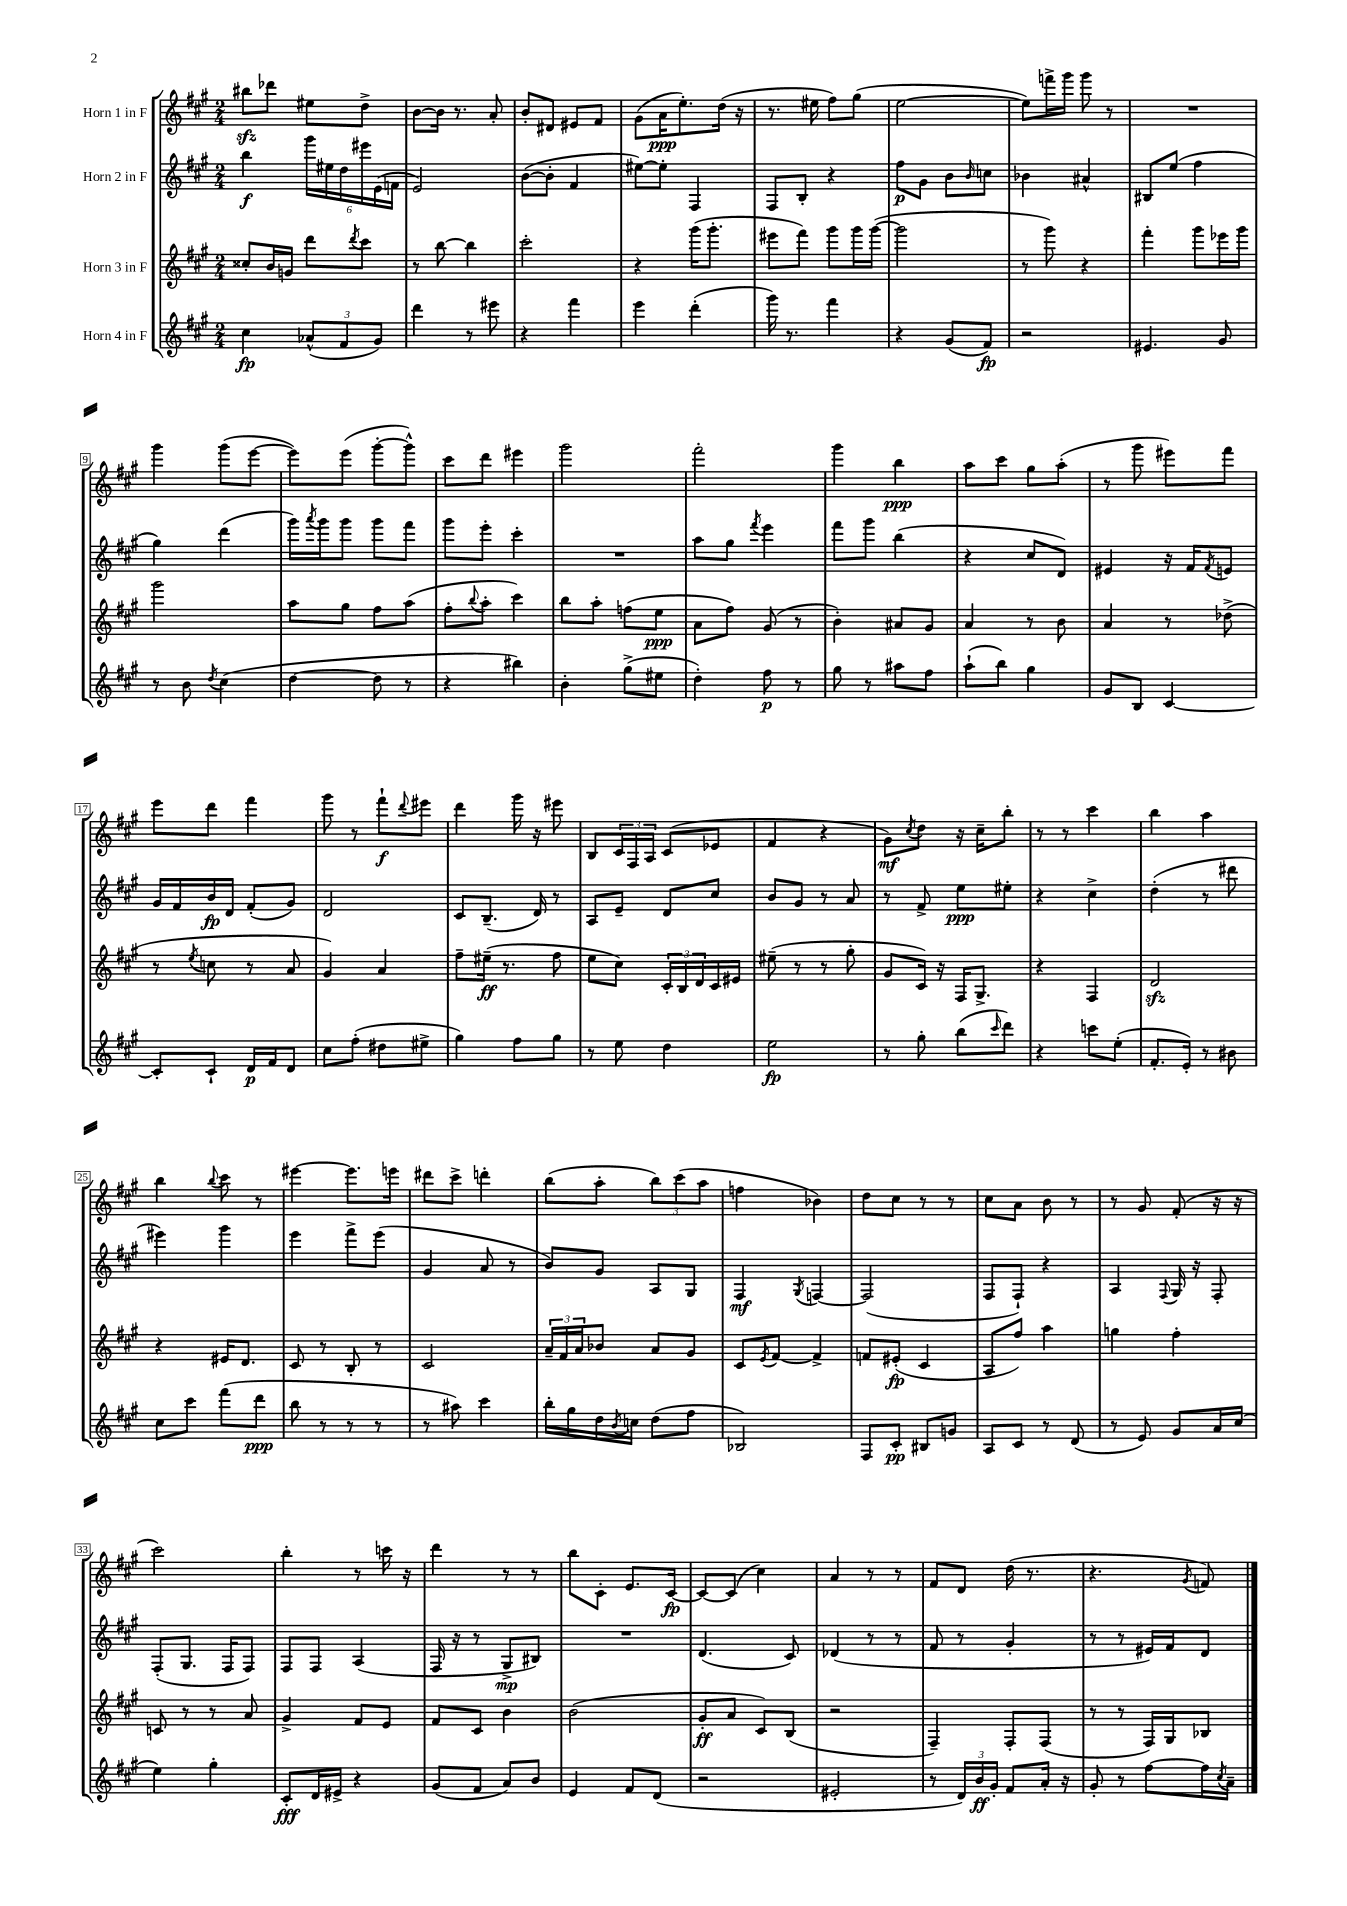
<<
\new StaffGroup <<
\new Staff = "s0" \with { instrumentName = "Horn 1 in F" } {
    \clef treble \key a \major \numericTimeSignature \time 2/4
    bis''8\sfz des'''8 eis''8 d''8-> |
    b'8~ b'16 r8. a'8-. |
    b'8-. dis'8 eis'8 fis'8 |
    gis'8( a'16\ppp e''8.-.) d''16( r16 |
    r8. eis''16 fis''8) gis''8( |
    e''2~ |
    e''8) f'''16-> gis'''16 gis'''8 r8 |
    R2 |
    gis'''4 gis'''8( e'''8~ |
    e'''8) e'''8( gis'''8~-. gis'''8-^) |
    cis'''8 d'''8 eis'''4 |
    gis'''2 |
    fis'''2-. |
    gis'''4 b''4\ppp |
    a''8 cis'''8 gis''8 a''8-.( |
    r8 gis'''8 eis'''8) fis'''8 |
    e'''8 d'''8 fis'''4 |
    gis'''8 r8 fis'''8-!\f \appoggiatura { d'''8 } eis'''8 |
    d'''4 gis'''16 r16 eis'''8 |
    b8 \tuplet 3/2 { cis'16 fis16 a16 } cis'8( ees'8 |
    fis'4 r4 |
    gis'8\mf) \acciaccatura { cis''8 } d''8 r16 cis''16-- b''8-. |
    r8 r8 cis'''4 |
    b''4 a''4 |
    b''4 \appoggiatura { b''8 } cis'''8 r8 |
    eis'''4~ eis'''8. e'''16 |
    dis'''8 cis'''8-> d'''4-. |
    b''8( a''8-. \tuplet 3/2 { b''8) cis'''8( a''8 } |
    f''4 bes'4) |
    d''8 cis''8 r8 r8 |
    cis''8 a'8 b'8 r8 |
    r8 gis'8 fis'8-.( r16 r16 |
    cis'''2) |
    b''4-. r8 c'''16 r16 |
    d'''4 r8 r8 |
    b''8 cis'8-. e'8. cis'16~\fp |
    cis'8~ cis'8( cis''4) |
    a'4 r8 r8 |
    fis'8 d'8 d''16( r8. |
    r4. \acciaccatura { gis'8 } f'8) \bar "|." |
}
\new Staff = "s1" \with { instrumentName = "Horn 2 in F" } {
    \clef treble \key a \major \numericTimeSignature \time 2/4
    b''4\f \tuplet 6/4 { gis'''16 eis''16 d''16 eis'''16 e'16( f'16 } |
    e'2) |
    b'8~( b'8-. fis'4 |
    eis''8~) eis''8-. fis4 |
    fis8 b8-. r4 |
    fis''8\p gis'8 b'8 \grace { b'16 } c''8 |
    bes'4 ais'4-^ |
    bis8 e''8( fis''4 |
    gis''4) d'''4( |
    gis'''16) \acciaccatura { a'''8 } gis'''16 gis'''8 gis'''8 fis'''8 |
    gis'''8 e'''8-. cis'''4-. |
    R2 |
    a''8 gis''8 \acciaccatura { fis'''8 } e'''4 |
    fis'''8 gis'''8 b''4( |
    r4 cis''8 d'8) |
    eis'4 r16 fis'16 \acciaccatura { fis'8 } e'8 |
    gis'16 fis'16 b'16\fp d'16 fis'8-.( gis'8) |
    d'2 |
    cis'8 b8.--( d'16) r8 |
    a8 e'8-- d'8 cis''8 |
    b'8 gis'8 r8 a'8 |
    r8 fis'8-> e''8\ppp eis''8-. |
    r4 cis''4-> |
    d''4-.( r8 dis'''8 |
    eis'''4) gis'''4 |
    e'''4 fis'''8-> e'''8( |
    gis'4 a'8 r8 |
    b'8) gis'8 a8 gis8 |
    fis4\mf \acciaccatura { gis8 } f4~ |
    f2( |
    fis8 fis8-!) r4 |
    a4 \appoggiatura { fis8 } gis16 r16 fis8-. |
    fis8-.( gis8. fis16 fis8) |
    fis8 fis8 a4( |
    fis16 r16 r8 gis8->\mp bis8) |
    R2 |
    d'4.( cis'8) |
    des'4( r8 r8 |
    fis'8 r8 gis'4-. |
    r8 r8 eis'16) fis'16 d'8 \bar "|." |
}
\new Staff = "s2" \with { instrumentName = "Horn 3 in F" } {
    \clef treble \key a \major \numericTimeSignature \time 2/4
    cisis''8-. b'16 g'16 d'''8 \acciaccatura { d'''8 } cis'''8 |
    r8 b''8~ b''4 |
    cis'''2-. |
    r4 gis'''16( gis'''8.-. |
    eis'''8 fis'''8) gis'''8 gis'''16 gis'''16~( |
    gis'''2 |
    r8 gis'''8) r4 |
    fis'''4-. gis'''8 ees'''16 gis'''16 |
    gis'''2 |
    a''8 gis''8 fis''8 a''8( |
    fis''8-. \appoggiatura { b''8 } a''8-. cis'''4) |
    b''8 a''8-. f''8( e''8\ppp |
    a'8 fis''8) gis'8( r8 |
    b'4-.) ais'8 gis'8 |
    a'4 r8 b'8 |
    a'4 r8 des''8->( |
    r8 \acciaccatura { e''8 } c''8 r8 a'8 |
    gis'4) a'4 |
    fis''8-- eis''16--\ff( r8. fis''8 |
    e''8 cis''8) \tuplet 3/2 { cis'16-. b16 d'16 } cis'16 eis'16 |
    eis''8--( r8 r8 gis''8-. |
    gis'8 cis'16) r16 fis16 gis8.-> |
    r4 fis4 |
    d'2\sfz |
    r4 eis'16 d'8. |
    cis'8 r8 b8-. r8 |
    cis'2 |
    \tuplet 3/2 { a'16-- fis'16 a'16 } bes'8 a'8 gis'8 |
    cis'8 \acciaccatura { e'8 } fis'8~ fis'4-> |
    f'8 eis'8-.\fp( cis'4 |
    a8 fis''8) a''4 |
    g''4 fis''4-. |
    c'8 r8 r8 a'8 |
    gis'4-> fis'8 e'8 |
    fis'8 cis'8 b'4 |
    b'2( |
    gis'8-.\ff a'8 cis'8) b8( |
    r2 |
    fis4--) fis8-. fis8( |
    r8 r8 fis16) gis16 bes8 \bar "|." |
}
\new Staff = "s3" \with { instrumentName = "Horn 4 in F" } {
    \clef treble \key a \major \numericTimeSignature \time 2/4
    cis''4\fp \tuplet 3/2 { aes'8-^( fis'8 gis'8) } |
    d'''4 r8 eis'''8 |
    r4 fis'''4 |
    e'''4 d'''4-.( |
    gis'''16) r8. fis'''4 |
    r4 gis'8( fis'8\fp) |
    r2 |
    eis'4. gis'8 |
    r8 b'8 \acciaccatura { d''8 } cis''4( |
    d''4~ d''8 r8 |
    r4 bis''4) |
    b'4-. gis''8->( eis''8 |
    d''4-.) fis''8\p r8 |
    gis''8 r8 ais''8 fis''8 |
    a''8-!( b''8) gis''4 |
    gis'8 b8 cis'4~ |
    cis'8-. cis'8-! d'16\p fis'16 d'8 |
    cis''8 fis''8-.( dis''8 eis''8-> |
    gis''4) fis''8 gis''8 |
    r8 e''8 d''4 |
    e''2\fp |
    r8 gis''8-. b''8( \grace { cis'''16 } d'''8) |
    r4 c'''8 e''8-.( |
    fis'8.-. e'16-.) r8 bis'8 |
    cis''8 cis'''8 fis'''8( d'''8\ppp |
    b''8 r8 r8 r8 |
    r8 ais''8) cis'''4 |
    b''16-. gis''16 d''16 \acciaccatura { b'8 } c''16 d''8( fis''8 |
    bes2) |
    fis8 cis'8-.\pp bis8 g'8 |
    a8 cis'8 r8 d'8( |
    r8 e'8) gis'8 a'16 cis''16( |
    e''4) gis''4-. |
    cis'8-.\fff d'16 eis'16-> r4 |
    gis'8( fis'8 a'8) b'8 |
    e'4 fis'8 d'8( |
    r2 |
    eis'2-. |
    r8 \tuplet 3/2 { d'16) b'16\ff gis'16-. } fis'8 a'16-. r16 |
    gis'8-. r8 fis''8~ fis''16 \acciaccatura { cis''8 } a'16-- \bar "|." |
}
>>
>>
\layout { \context { \Score \override BarNumber.stencil = #(make-stencil-boxer 0.1 0.3 ly:text-interface::print) } }
